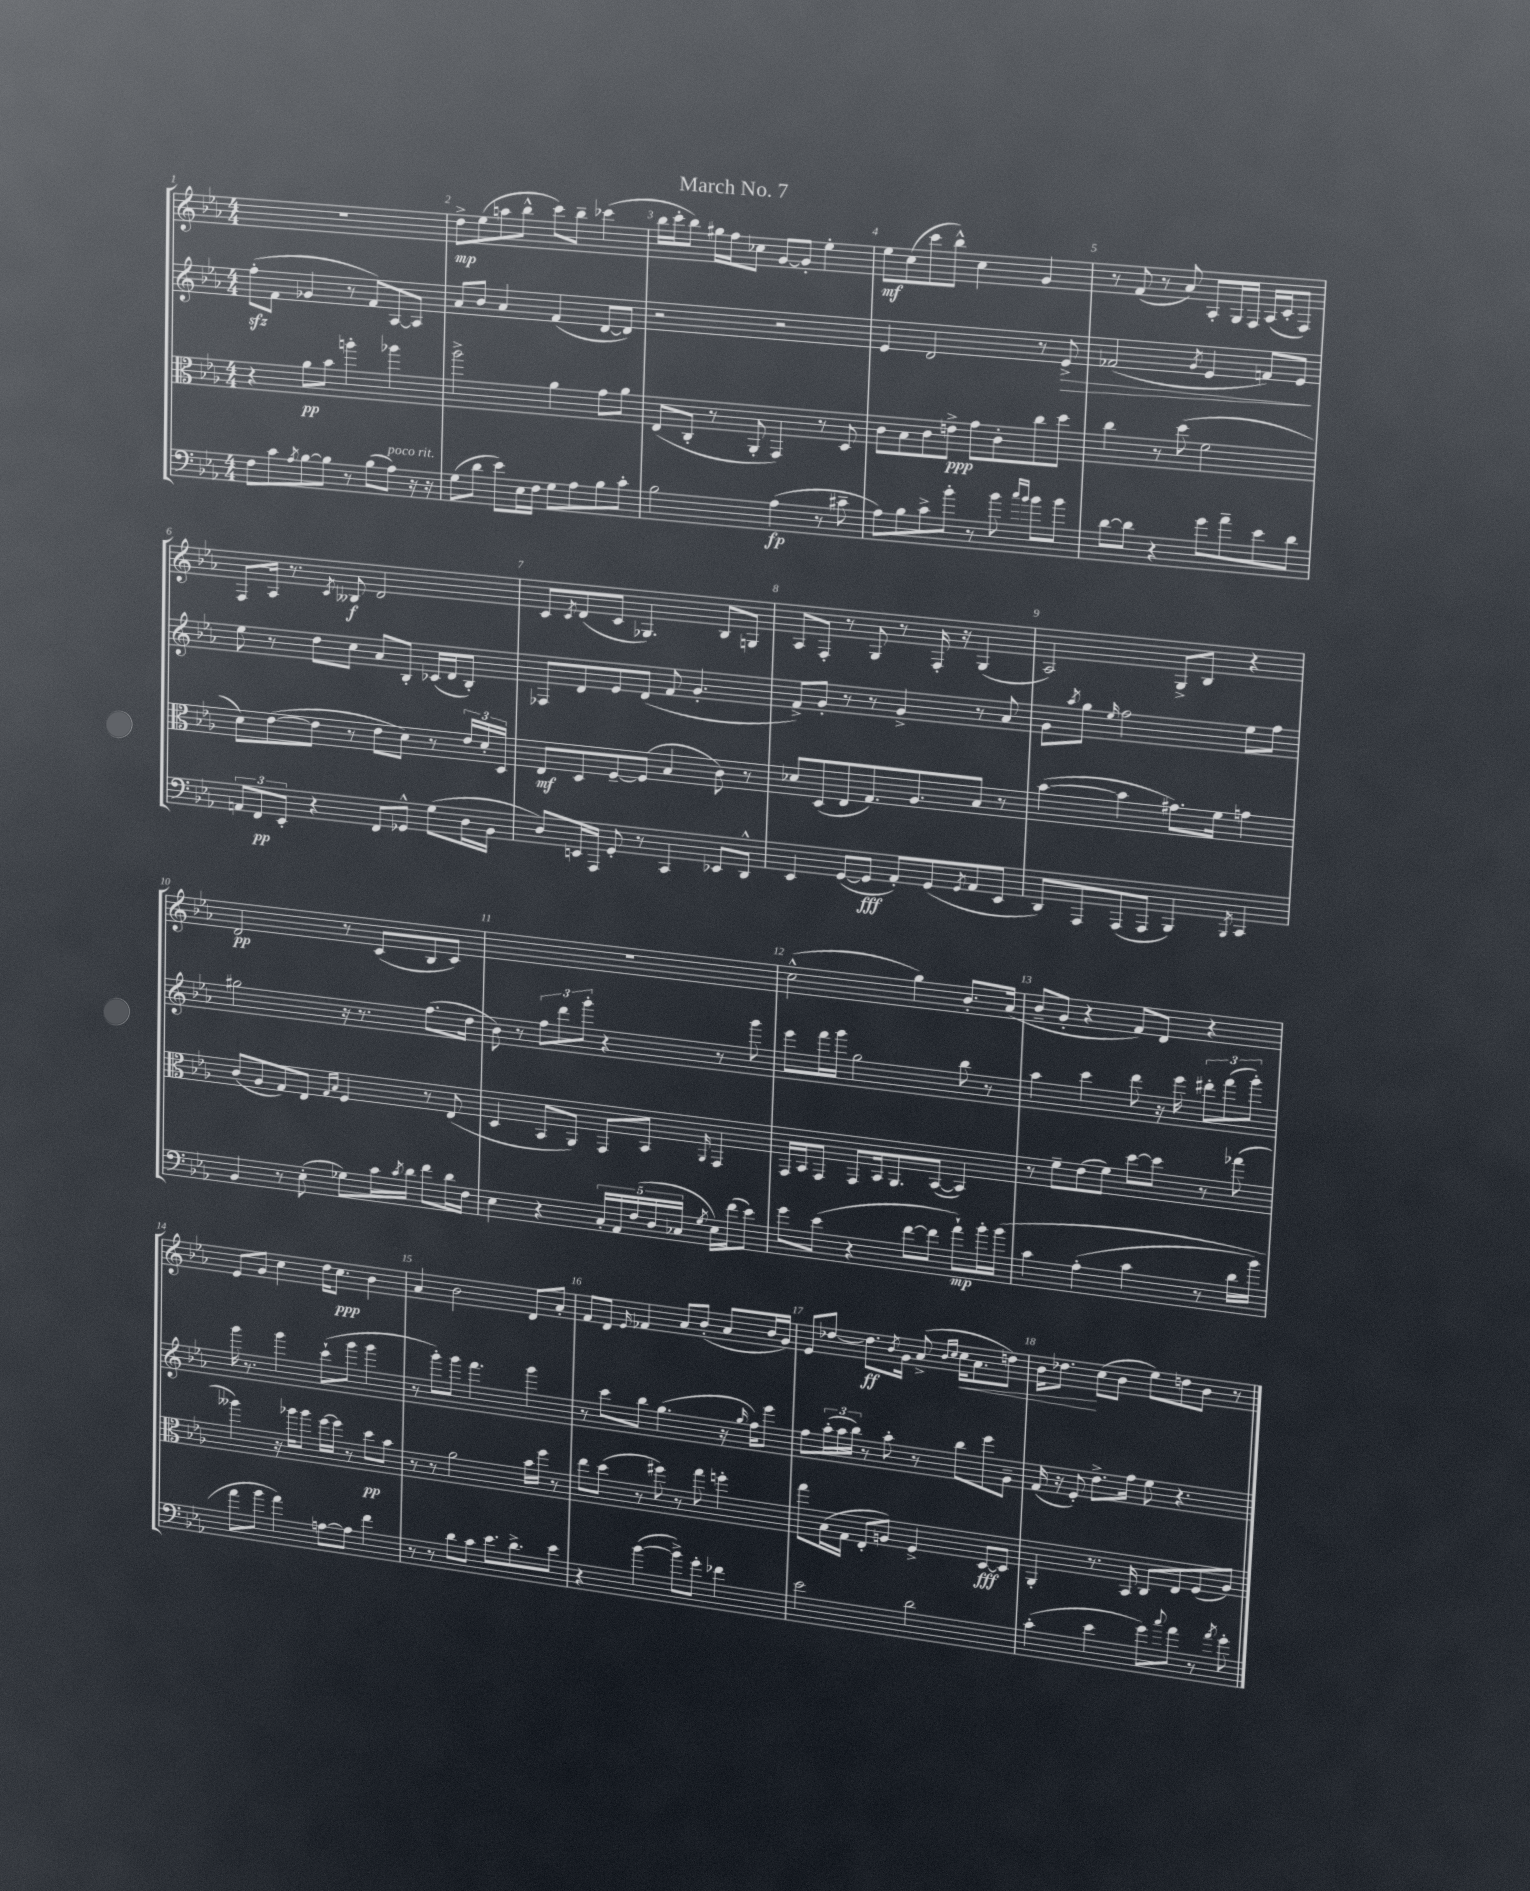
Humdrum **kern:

**kern	**kern	**kern	**kern
*staff4	*staff3	*staff2	*staff1
*clefF4	*clefC3	*clefG2	*clefG2
*k[b-e-a-]	*k[b-e-a-]	*k[b-e-a-]	*k[b-e-a-]
*M4/4	*M4/4	*M4/4	*M4/4
8F	4r	(8ff'	1r
8c	.	8f	.
8qA-	.	.	.
[8B-	8a-	4g-	.
8B-]	8b-	.	.
8r	4aa'	8r	.
(8B-	.	8f)	.
8A-)	4aa-	[8A-	.
16r	.	8A-]	.
16r	.	.	.
=	=	=	=
(8G	2aa-^	8a-	8dd^
8d	.	8b-	(8ee-
8e-)	.	4a-	8aa
16E-	.	.	8bb-^^
16F	.	.	.
8G	4a-	(4f	8ccc)
8A-	.	.	8bb-~
8B-	8g	[8d	(4ccc-
8c'	8a-	8d])	.
=	=	=	=
2B-	(8E-	2r	16bb-
.	.	.	16ccc'
.	8C'	.	8bb-)
.	8r	.	16gg#
.	.	.	16ff
.	8AA-'	.	8cc-
(4A-	4GG)	2r	[8g
.	.	.	8g']
8r	8r	.	4ee-'
8c#~	8D	.	.
=	=	=	=
8A-)	8c	4e-	8ee-
8B-	8B-	.	(8cc
8c^	8c	2d	8ccc
8b-'	8e^	.	8bb-^^)
8r	8g	.	4cc
8b-	8c'	.	.
16qqcc	.	.	.
16qqb-	.	.	.
8b-	8cc	8r	4g
8b-	8dd	8e-^	.
=	=	=	=
[8d	4cc	(2f-	8r
8d]	.	.	(8f
4r	8r	.	8r
.	(8dd	.	8a-)
.	.	8qg	.
8g	2f	4e-	8A-'
8a-~	.	.	16G
.	.	.	16F
8e-	.	8f)	(16A-
.	.	.	16c'
8d	.	8e-	8F)
=	=	=	=
12AA	8d)	8ee-	8F
12FF	.	.	.
.	([8e-	8r	16A-
12EE-'	.	.	.
.	.	.	8.r
4r	8e-]	8dd	.
.	.	.	8qc
.	8r	8cc	8B--
8FF	8e-	8a-	2d
8GG-^^	8d)	8B-'	.
(8G	8r	(16c-	.
.	.	16d	.
16D	24e-	8B-')	.
.	24d'	.	.
16BB-	.	.	.
.	24D	.	.
=	=	=	=
8D)	8E-	8F-	8c
.	.	.	8qc
16EE	8D	8d	(8d
16AAA-	.	.	.
8GG'	[8F~	8e-	8c
8r	(8F]	(8d	4.G-)
4CC	4B-	8f	.
.	.	4.g'	.
8EE-	8c)	.	8B-
8DD^^	8r	.	8G
=	=	=	=
4EE-	8d-	8f^)	8A-
.	(8D	8g'	8F'
([8GG	8E-	8r	8r
8GG]	8.G)	8r	8G
8AA-')	.	4g^	8r
.	8.A-	.	.
(8GG	.	.	16F'
.	.	.	16r
8qGG	.	.	.
8AA-	8B-	8r	(4G
8EE-	8r	8a-	.
=	=	=	=
8DD)	([4b-	8g	2A-)
.	.	8qaa-	.
8AAA-	.	8gg	.
.	.	16qqee-	.
(8AAA-	4b-]	2ff	.
8AAA-	.	.	.
4BBB-)	8.g#)	.	8G^
.	.	.	8B-
.	16f	.	.
8qBBB-	.	.	.
4CC	4g	8ee-	4r
.	.	8ff	.
=	=	=	=
4BB-	(8c	2gg#	2d
.	8A-	.	.
8r	8G)	.	.
(8E-'	8E-	.	.
.	16qqG	.	.
.	16qqB-	.	.
8G-)	4F	16r	8r
.	.	8.r	.
16c	.	.	(8c
8qc	.	.	.
16d	.	.	.
8f	8r	(8.ff	8B-
16d	(8E-	.	8c)
16F	.	16dd	.
=	=	=	=
4E-	4D	8b-)	1r
.	.	8r	.
4r	8BB-	12ff	.
.	.	12ddd	.
.	8AA-)	.	.
.	.	12ggg'	.
20C'	8GG	4r	.
20AA-	.	.	.
(20F	.	.	.
.	8BB-	.	.
20D	.	.	.
20C-	.	.	.
8qG	16qqAA-	.	.
16E-)	4GG	8r	.
(16f	.	.	.
8e-)	.	8ggg	.
=	=	=	=
8g	16GG	8eee-	(2cc^^
.	16BB-	.	.
(8e-	8GG	16fff	.
.	.	16ggg	.
4r	8GG	2gg	.
.	16BB-	.	.
.	8.AA-	.	.
[8f	.	.	4gg)
8f]	([8BB-	.	.
8a-`)	4BB-])	8bb-	8.b-'
16b-'	.	8r	.
&(16b-	.	.	(16a-
=	=	=	=
4c	8r	4aa-	8b-~
.	8f~	.	8g'
(4A-'	(8e-	4ccc	4r
.	8f)	.	.
4c	[8dd	8ddd	8f)
.	8dd]	16r	8d
.	.	16eee-	.
8r	8r	12ddd#'	4r
.	.	(12fff	.
16d	(8gg-	.	.
.	.	12ggg')	.
16b-)	.	.	.
=	=	=	=
8a-	4aa--)	16ggg	8e-
.	.	8.r	.
8b-	.	.	8g
4a-&)	16r	4ggg	4cc
.	16aa-	.	.
.	8aa-	.	.
[8A	[16ff	(8ccc`	16dd
.	16ff]	.	8.cc
8A]	8r	8ggg	.
4f	8dd	4ggg	4b-
.	8b-	.	.
=	=	=	=
8r	8r	8r	4a-
8r	8r	8ggg')	.
8d	2a-	8ggg	2b-
8c	.	4.fff	.
8.e-	.	.	.
8.d^	.	.	.
.	16b-	4ggg	8d
.	16ff	.	.
8e-	8r	.	8a-'
=	=	=	=
4r	8ee-	8r	8f
.	(8dd	8ccc	8d
.	.	.	16qqe-
([4b-	8r	8bb-	4f-
.	8ff#)	(4.gg	.
8b-^])	8r	.	8a-
8g'	8gg	.	(8b-'
4f-	4ff'	16r	8a-
.	.	16qqgg	.
.	.	16ff)	.
.	.	8eee-	16b-
.	.	.	16g)
=	=	=	=
2e-	8gg	8ff	8e-
.	(16B-	(24aa-'	[8dd-
.	.	24aa-	.
.	16G	.	.
.	.	24bb-)	.
.	8E-'	8r	8.dd-]
.	8A)	8aa-'	.
.	.	.	8qb-
.	.	.	16g
2d	4F^	8r	(8a-^
.	.	.	16qqb-
.	.	.	16qqcc
.	.	8bb-	16cc
.	.	.	8.a-
.	[8D	8eee-	.
.	8D]	8g~	8dd)
=	=	=	=
(4c'	4AA-'	(16f	16b-
.	.	16r	8.dd-
.	.	8e-')	.
4e-	8.r	8.dd^	(8cc
.	.	.	8b-
.	16BB-	16ff	.
8g)	8C	8ee-	8ee-)
8qqcc	.	.	.
8a-	8E-	4.r	8dd
8r	(8F	.	8b-
8qa-	.	.	.
8g'	8A-)	.	8r
==	==	==	==
*-	*-	*-	*-
